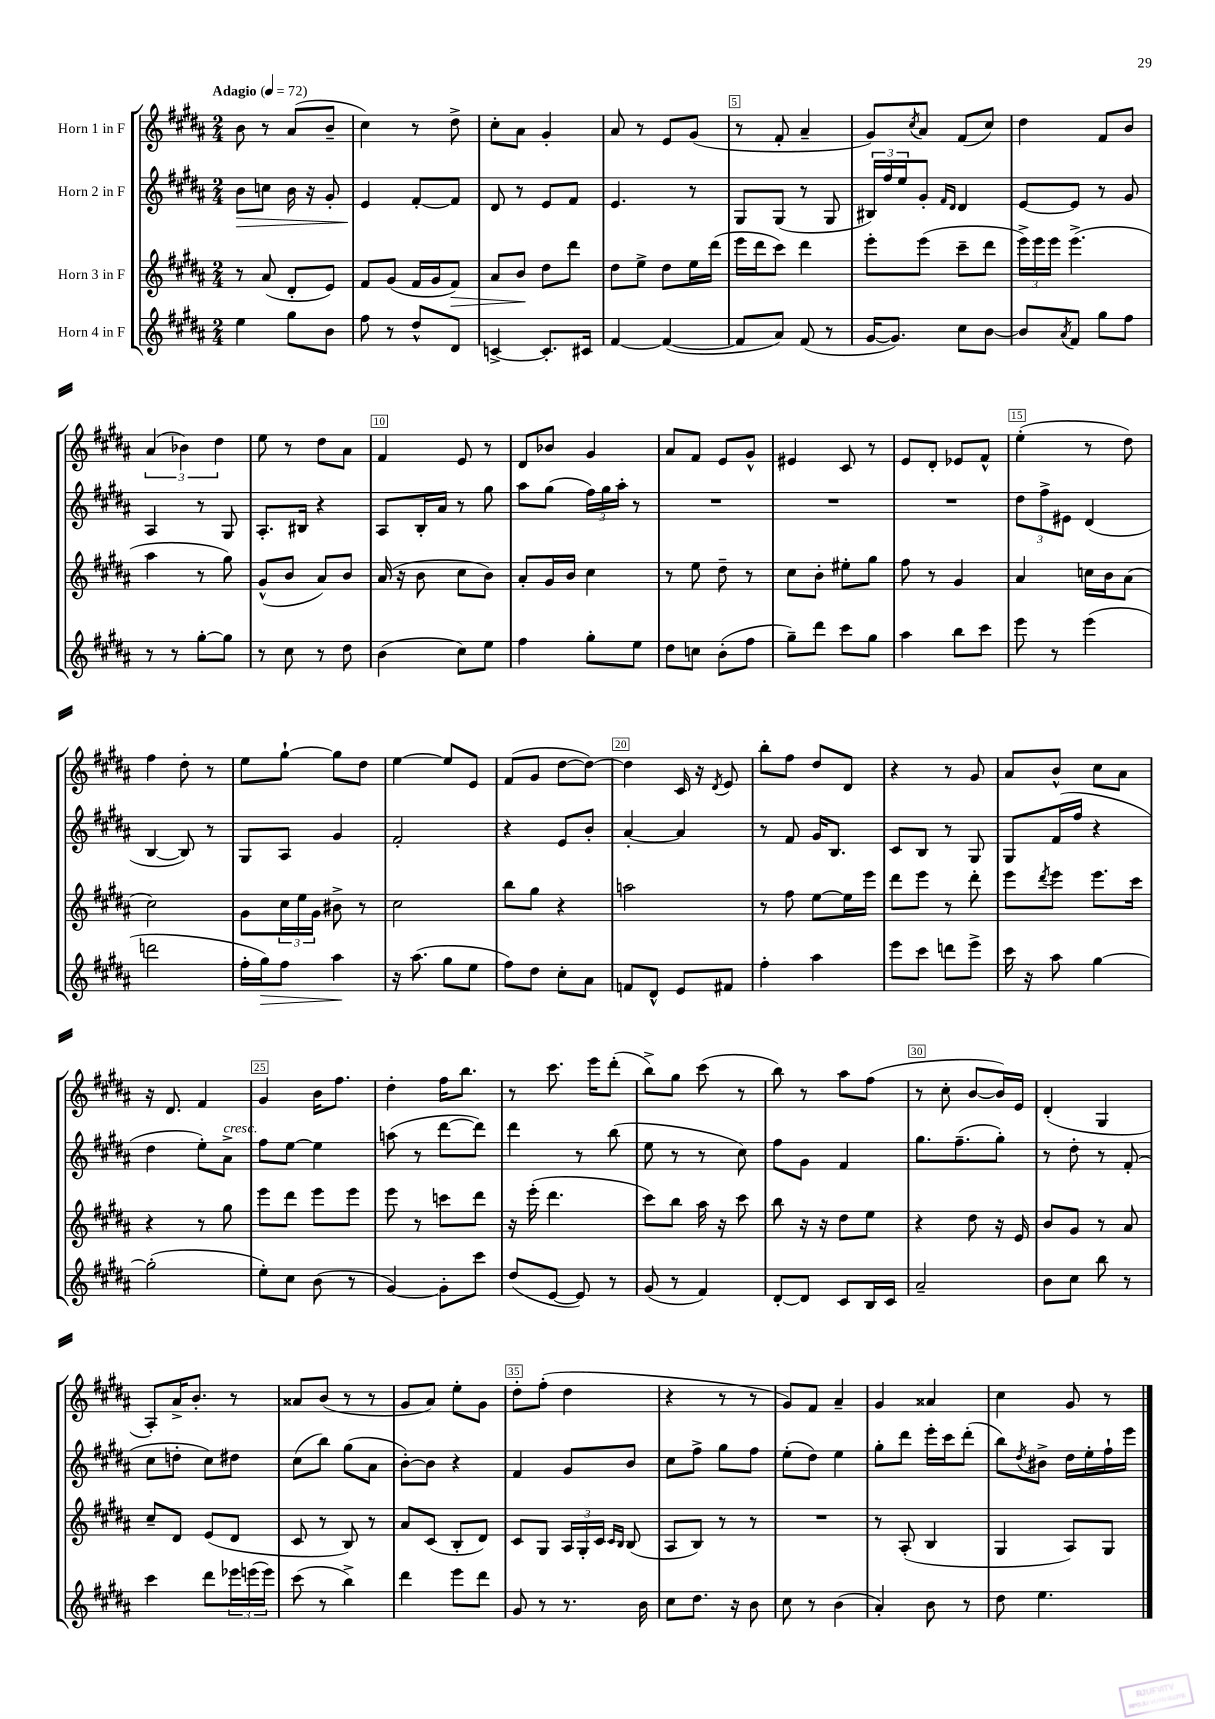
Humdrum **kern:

**kern	**kern	**kern	**kern
*staff4	*staff3	*staff2	*staff1
*clefG2	*clefG2	*clefG2	*clefG2
*k[f#c#g#d#a#]	*k[f#c#g#d#a#]	*k[f#c#g#d#a#]	*k[f#c#g#d#a#]
*M2/4	*M2/4	*M2/4	*M2/4
*MM72	*MM72	*MM72	*MM72
4ee\	8r	8b\L	8b\
.	(8a#/	8cc\J	8r
8gg#\L	8d#'/L	16b\	(8a#/L
.	.	16r	.
8b\J	8e/J)	8g#'/	8b~/J
=	=	=	=
8ff#\	8f#/L	4e/	4cc#\)
8r	(8g#/J	.	.
8dd#^^/L	16f#/LL	[8f#'/L	8r
.	16g#/J	.	.
8d#/J	8f#/J)	8f#/]J	8dd#^\
=	=	=	=
[4c^/	8a#/L	8d#/	8cc#'\L
.	8b/J	8r	8a#\J
8.c'/]L	8dd#\L	8e/L	4g#'/
.	8ddd#\J	8f#/J	.
16c#/Jk	.	.	.
=	=	=	=
[4f#/	8dd#\L	4.e/	8a#/
.	8ee^\J	.	8r
(4f#/_	8dd#\L	.	8e/L
.	16ee\L	8r	(8g#/J
.	(16ddd#\JJ	.	.
=	=	=	=
8f#/]L	16eee\LL	8G#/L	8r
.	16ddd#\J	.	.
8a#/J)	8ccc#\J)	(8G#/J	8f#'/
(8f#/	4ddd#\	8r	4a#~/
8r	.	8G#/	.
=	=	=	=
[16g#/LK	8eee'\L	24B#/LL)	8g#/L)
.	.	24ff#/	.
8.g#/]J)	.	.	.
.	.	24ee/J	.
.	.	.	8qcc#/
.	(8eee\J	8g#'/J	8a#/J
.	.	16qqf#/LL	.
.	.	16qqd#/JJ	.
8cc#\L	8ccc#~\L	4d#/	(8f#/L
[8b\J	8ddd#\J	.	8cc#/J)
=	=	=	=
8b/]L	24eee^\LL)	[8e/L	4dd#\
.	24eee\	.	.
.	24eee\JJ	.	.
8qa#/	.	.	.
8f#/J	(4.eee^\	8e/]J	.
8gg#\L	.	8r	8f#/L
8ff#\J	.	8g#/	8b/J
=	=	=	=
8r	4aa#\	4A#/	(6a#/
8r	.	.	.
.	.	.	6b-\)
[8gg#'\L	8r	8r	.
.	.	.	6dd#\
8gg#\]J	8gg#\)	8G#/	.
=	=	=	=
8r	(8g#^^/L	8.A#'/L	8ee\
8cc#\	8b/J	.	8r
.	.	16B#/Jk	.
8r	8a#/L)	4r	8dd#\L
8dd#\	8b/J	.	8a#\J
=	=	=	=
(4b\	(16a#/	8A#/L	4f#/
.	16r	.	.
.	8b\	16B'/L	.
.	.	16a#/JJ	.
8cc#\L)	8cc#\L	8r	8e/
8ee\J	8b\J)	8gg#\	8r
=	=	=	=
4ff#\	8a#'/L	8aa#\L	8d#/L
.	16g#/L	(8gg#\J	8b-/J
.	16b/JJ	.	.
8gg#'\L	4cc#\	24ff#\LL)	4g#/
.	.	24gg#\	.
.	.	24aa#'\JJ	.
8ee\J	.	8r	.
=	=	=	=
8dd#\L	8r	2r	8a#/L
8cc\J	8ee\	.	8f#/J
(8b'\L	8dd#~\	.	8e/L
8ff#\J	8r	.	8g#^^/J
=	=	=	=
8gg#~\L)	8cc#\L	2r	4e#/
8ddd#\J	8b'\J	.	.
8ccc#\L	8ee#'\L	.	8c#/
8gg#\J	8gg#\J	.	8r
=	=	=	=
4aa#\	8ff#\	2r	8e/L
.	8r	.	8d#'/J
8bb\L	4g#/	.	8e-/L
8ccc#\J	.	.	8f#^^/J
=	=	=	=
8eee\	4a#/	12dd#\L	(4ee'\
.	.	12ff#^\	.
8r	.	.	.
.	.	12e#\J	.
(4eee\	16cc\LL	(4d#/	8r
.	16b\J	.	.
.	(8a#\J	.	8dd#\)
=	=	=	=
2ddd\	2cc#\)	[4B/	4ff#\
.	.	8B/])	8dd#'\
.	.	8r	8r
=	=	=	=
16ff#'\LL	8g#\L	8G#/L	8ee\L
16gg#\J)	.	.	.
8ff#\J	24cc#\L	8A#/J	[8gg#`\J
.	24ee\	.	.
.	24g#\JJ	.	.
4aa#\	8b#^\	4g#/	8gg#\]L
.	8r	.	8dd#\J
=	=	=	=
16r	2cc#\	2f#'/	[4ee\
(8.aa#\	.	.	.
8gg#\L	.	.	8ee/]L
8ee\J	.	.	8e/J
=	=	=	=
8ff#\L)	8bb\L	4r	(8f#/L
8dd#\J	8gg#\J	.	8g#/J
8cc#'\L	4r	8e/L	[8dd#\L
8a#\J	.	8b'/J	8dd#\_J)
=	=	=	=
8f/L	2aa\	[4a#'/	4dd#\]
8d#^^/J	.	.	.
8e/L	.	4a#/]	16c#/
.	.	.	16r
.	.	.	8qd#/
8f#/J	.	.	8e/
=	=	=	=
4ff#'\	8r	8r	8bb'\L
.	8ff#\	8f#/	8ff#\J
4aa#\	[8ee\L	16g#/LK	8dd#/L
.	.	8.B/J	.
.	16ee\]L	.	8d#/J
.	16eee\JJ	.	.
=	=	=	=
8eee\L	8ddd#\L	8c#/L	4r
8ccc#\J	8eee\J	8B/J	.
8ddd\L	8r	8r	8r
8eee^\J	8ddd#'\	8G#/	8g#/
=	=	=	=
16ccc#\	8eee\L	8G#/L	8a#/L
16r	.	.	.
.	8qddd#/	.	.
8aa#\	8eee\J	(16f#/L	8b^^/J
.	.	16ff#/JJ	.
[4gg#\	8.eee\L	4r	8cc#\L
.	.	.	8a#\J
.	16ccc#\Jk	.	.
=	=	=	=
(2gg#'\]	4r	4dd#\	16r
.	.	.	8.d#/
.	8r	8ee'\L)	4f#/
.	8gg#\	8a#^\J	.
=	=	=	=
8ee'\L)	8eee\L	8ff#\L	4g#/
8cc#\J	8ddd#\J	[8ee\J	.
(8b\	8eee\L	4ee\]	16b\LK
.	.	.	8.ff#\J
8r	8eee\J	.	.
=	=	=	=
[4g#/)	8eee\	(8aa\	4dd#'\
.	8r	8r	.
8g#'\]L	8ccc\L	[8ddd#\L	16ff#\LK
.	.	.	8.bb\J
8ccc#\J	8ddd#\J	8ddd#\]J)	.
=	=	=	=
(8dd#/L	16r	4ddd#\	8r
.	(16eee'\	.	.
[8e/J	4.ddd#\	.	8.ccc#\
8e/])	.	8r	.
.	.	.	16eee\LK
8r	.	(8bb\	(8ddd#'\J
=	=	=	=
(8g#/	8ccc#\L)	8ee\	8bb^\L)
8r	8bb\J	8r	8gg#\J
4f#/)	16aa#\	8r	(8ccc#\
.	16r	.	.
.	8ccc#\	8cc#\)	8r
=	=	=	=
[8d#'/L	8bb\	8ff#\L	8bb\)
8d#/]J	16r	8g#\J	8r
.	16r	.	.
8c#/L	8dd#\L	4f#/	8aa#\L
16B/L	8ee\J	.	(8ff#\J
16c#/JJ	.	.	.
=	=	=	=
2a#~/	4r	8.gg#\L	8r
.	.	.	8cc#'\
.	.	(8.ff#~\	.
.	8dd#\	.	[8b/L
.	16r	8gg#'\J)	16b/]L)
.	16e/	.	16e/JJ
=	=	=	=
8b\L	8b/L	8r	(4d#'/
8cc#\J	8g#/J	8dd#'\	.
8bb\	8r	8r	4G#/
8r	8a#/	(8f#'/	.
=	=	=	=
4ccc#\	8cc#~/L	8cc#\L	8A#'/L)
.	8d#/J	8dd'\J	16a#^/K
.	.	.	8.b'/J
8ddd#\L	(8e/L	8cc#\L)	.
24eee-\L	8d#/J	8dd#\J	8r
(24eee\	.	.	.
24eee\JJ)	.	.	.
=	=	=	=
(8ccc#\	8c#/	(8cc#\L	8a##/L
8r	8r	8bb\J)	(8b/J
4bb^\)	8B/)	(8gg#\L	8r
.	8r	8a#\J	8r
=	=	=	=
4ddd#\	8a#/L	[8b'\L)	8g#/L
.	(8c#/J	8b\]J	8a#/J)
8eee\L	8B'/L	4r	8ee'\L
8ddd#\J	8d#/J)	.	8g#\J
=	=	=	=
8g#/	8c#/L	4f#/	8dd#'\L
8r	8G#/J	.	(8ff#'\J
8.r	24A#/LL	8g#/L	4dd#\
.	24G#'/	.	.
.	24c#/JJ	.	.
.	16qqc#/LL	.	.
.	16qqB/JJ	.	.
.	(8B/	8b/J	.
16b\	.	.	.
=	=	=	=
8cc#\L	8A#/L	8cc#\L	4r
8.dd#\J	8B/J)	8ff#^\J	.
.	8r	8gg#\L	8r
16r	.	.	.
8b\	8r	8ff#\J	8r
=	=	=	=
8cc#\	2r	(8ee'\L	8g#/L)
8r	.	8dd#\J)	8f#/J
(4b\	.	4ee\	4a#~/
=	=	=	=
4a#'/)	8r	8gg#'\L	4g#/
.	(8A#'/	8ddd#\J	.
8b\	4B/	16eee'\LL	4a##/
.	.	16ccc#\J	.
8r	.	(8ddd#'\J	.
=	=	=	=
8dd#\	4G#/	8bb\L)	4cc#\
.	.	8qdd#/	.
4.ee\	.	8b#^\J	.
.	8A#/L)	16dd#\LL	8g#/
.	.	16ee'\	.
.	8G#/J	16ff#`\	8r
.	.	16eee\JJ	.
==	==	==	==
*-	*-	*-	*-
